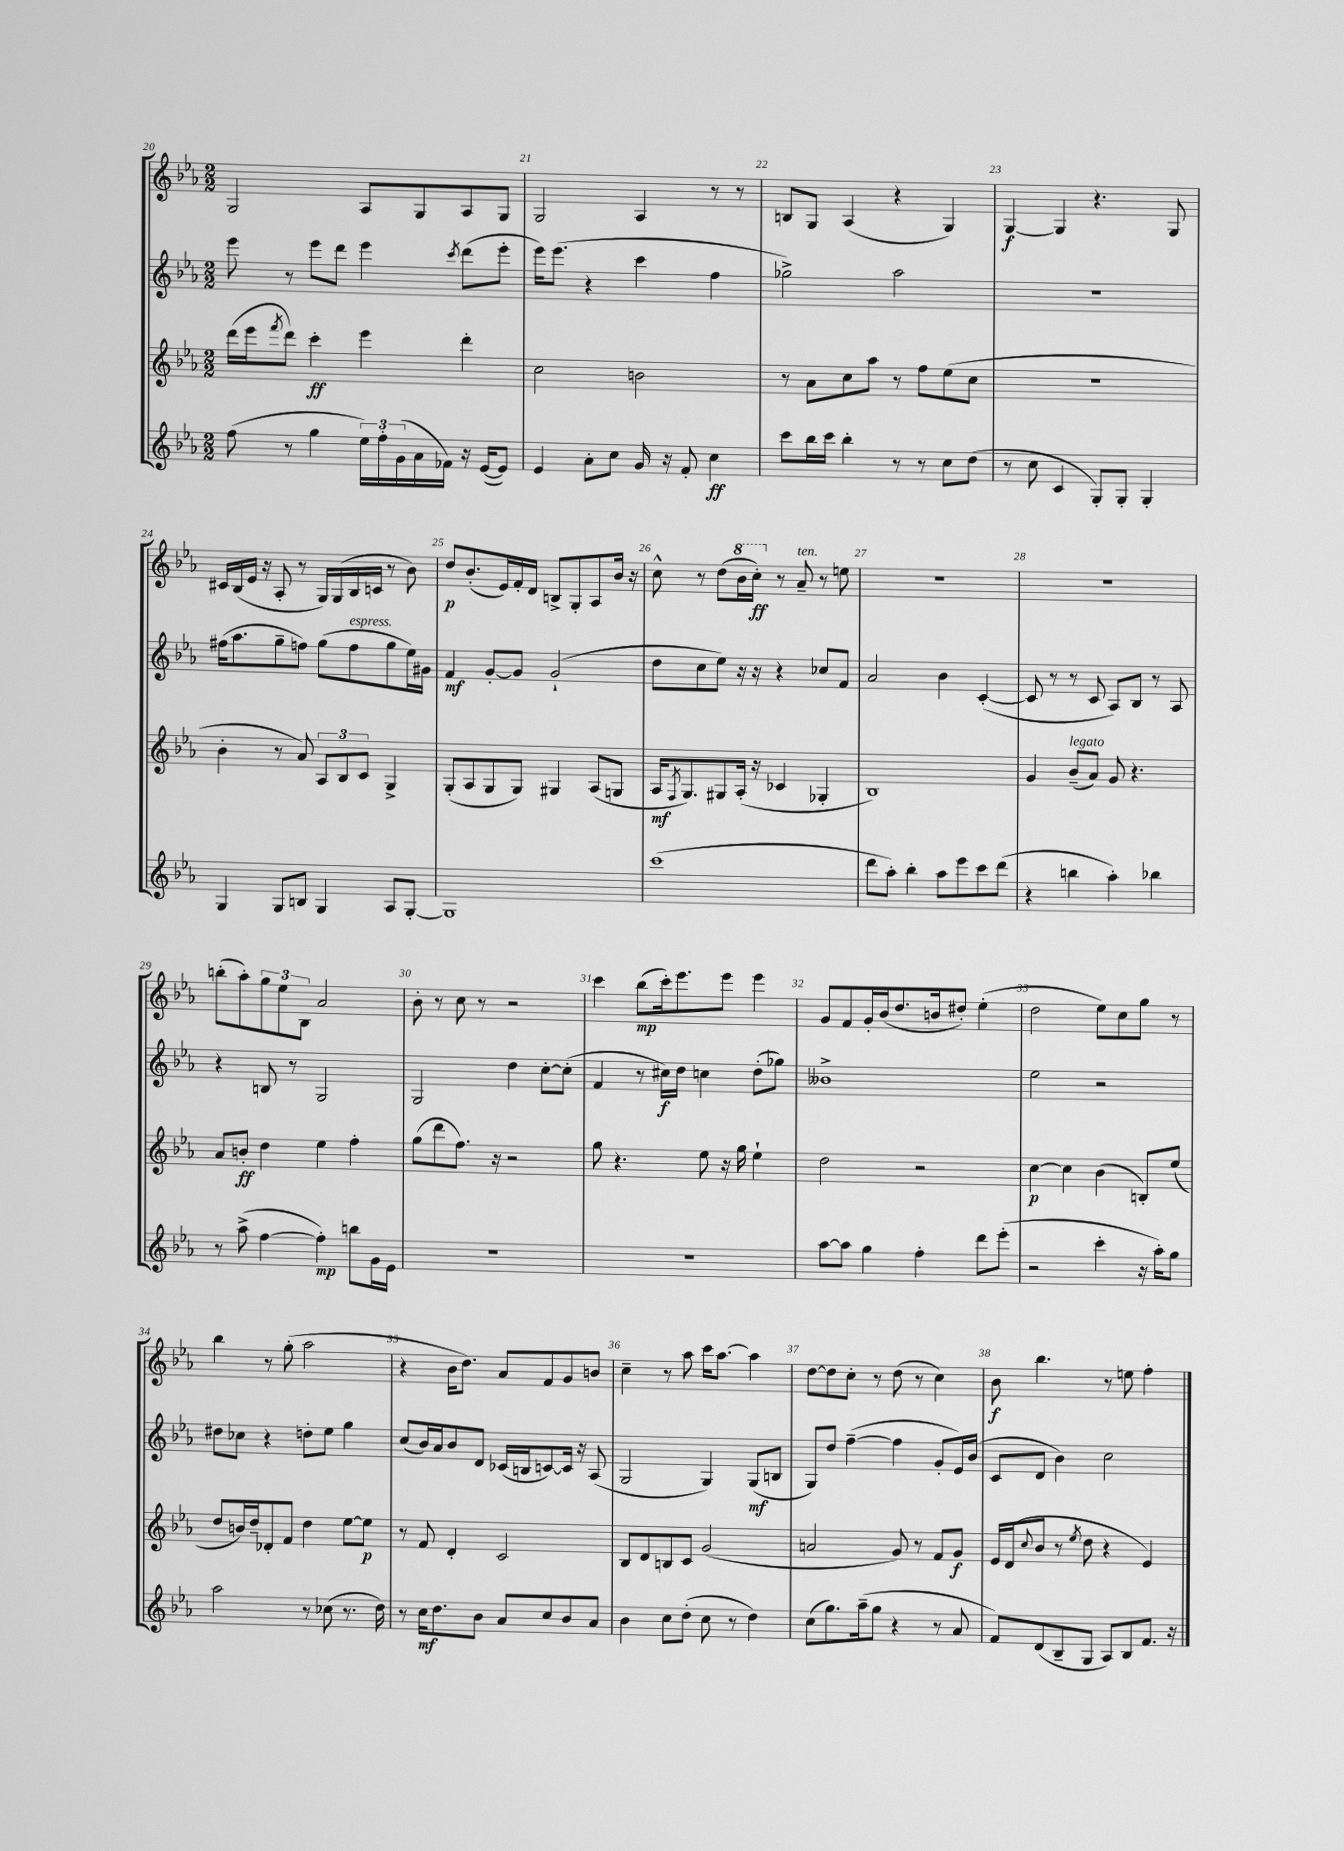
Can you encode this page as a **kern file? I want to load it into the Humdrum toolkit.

**kern	**kern	**kern	**kern
*staff4	*staff3	*staff2	*staff1
*clefG2	*clefG2	*clefG2	*clefG2
*k[b-e-a-]	*k[b-e-a-]	*k[b-e-a-]	*k[b-e-a-]
*M2/2	*M2/2	*M2/2	*M2/2
(8ff	(16ddd	8eee-	2G
.	16eee-	.	.
.	8qfff	.	.
8r	8ddd)	8r	.
4gg	4ccc'	8eee-	.
.	.	8ddd	.
24ee-)	4eee-	4eee-	8A-
24ff'	.	.	.
(24g	.	.	.
16a-	.	.	8G
16f-)	.	.	.
.	.	8qccc	.
16r	4ddd'	(8ddd	8A-
([16e-	.	.	.
8e-])	.	8eee-'	8G
=	=	=	=
4e-	2cc	16eee-)	2G
.	.	(8.eee-	.
8a-'	.	4r	.
8cc	.	.	.
16g	2b	4ccc	4A-
16r	.	.	.
8f'	.	.	.
4cc	.	4ff	8r
.	.	.	8r
=	=	=	=
8ccc	8r	2gg-^)	8B
16bb-	8a-	.	8G
16ccc	.	.	.
4bb-'	8cc	.	(4A-
.	8aa-	.	.
8r	8r	2aa-	4r
8r	8ff	.	.
8cc	(8ee-	.	4G)
(8dd	8cc	.	.
=	=	=	=
8r	1r	1r	[4G
8cc	.	.	.
4c	.	.	4G]
8G')	.	.	4.r
8G'	.	.	.
4G'	.	.	.
.	.	.	8G
=	=	=	=
4G	4b-'	(16ff#	16c#
.	.	8.aa-	(16B-
.	.	.	16e-
.	.	.	16r
8G	8r	8gg~	8A-'
8B	8a-)	8ff)	8r
4G	12A-	(8gg	16G)
.	.	.	(16G
.	12B-	.	.
.	.	8ff	16B-
.	12c	.	.
.	.	.	16c
8A-	4G^	8gg	8r
[8G'	.	16ee-)	8b-)
.	.	16g#	.
=	=	=	=
1G]	(8G'	4f	8dd
.	8A-	.	(8.b-'
.	8G	[8g'	.
.	.	.	16e-)
.	8G)	8g]	16f'
.	.	.	16d
.	4G#	(2g`	8B^
.	.	.	8G'
.	(8A-	.	8A-
.	8G	.	16b-
.	.	.	16r
=	=	=	=
(1ccc	16A-	8dd	8cc^^
.	8qF	.	.
.	8.G)	.	.
.	.	8cc	8r
.	8G#	8ee-)	(8dd
.	(16A-'	16r	16bb-
.	16r	16r	16ccc')
.	4c-	4r	8r
.	.	.	8a-~
.	4G-'	8cc-	8r
.	.	8f	8ee
=	=	=	=
8ddd	1B-)	2a-	1r
8aa-')	.	.	.
4bb-'	.	.	.
8aa-	.	4b-	.
8eee-	.	.	.
8ccc	.	([4c'	.
(8ddd	.	.	.
=	=	=	=
4r	4g	8c]	1r
.	.	8r	.
4bb	(8b-~	8r	.
.	8a-)	8c	.
4aa-')	8g	8A-)	.
.	4.r	8B-	.
4bb-	.	8r	.
.	.	8A-	.
=	=	=	=
8r	8a-	4r	(8bb'
(8aa-^	8b'	.	8aa-')
[4ff	4dd	8B	12gg
.	.	.	12ee-
.	.	8r	.
.	.	.	12B-
4ff'])	4ee-	2G	2a-
8bb	4ff'	.	.
16g	.	.	.
16e-	.	.	.
=	=	=	=
1r	(8gg	2G	8b-'
.	8ddd	.	8r
.	8.ff)	.	8cc
.	.	.	8r
.	16r	.	.
.	2r	4dd	2r
.	.	[8cc'	.
.	.	(8cc']	.
=	=	=	=
1r	8gg	4f	4ccc
.	4.r	.	.
.	.	8r	(8bb-
.	.	16cc#)	16ccc')
.	.	16dd	8.eee-
.	8ee-	4cc	.
.	16r	.	8eee-
.	16gg	.	.
.	4ee-`	(8dd'	4eee-
.	.	8gg-)	.
=	=	=	=
[8aa-	2dd	1b--^	8g
8aa-]	.	.	8f
4gg	.	.	16g'
.	.	.	(16b-
.	.	.	8.dd
4ff'	2r	.	.
.	.	.	16b
.	.	.	8dd#')
8ddd	.	.	(4ee-'
(8eee-'	.	.	.
=	=	=	=
2r	[4cc	2ee-	2dd
.	4cc]	.	.
4ccc'	(4b-	2r	8ee-)
.	.	.	8cc
16r	8B')	.	8gg
16aa-')	.	.	.
8gg	(8ee-	.	8r
=	=	=	=
2aa-	8dd	8dd#	4bb-
.	16b)	8cc-	.
.	16dd~	.	.
.	8d-'	4r	8r
.	8f	.	(8gg'
8r	4dd	8dd'	2aa-
(8cc-	.	8ee-	.
8.r	[8ee-	4gg	.
.	8ee-]	.	.
16dd)	.	.	.
=	=	=	=
8r	8r	(8cc	4r
16cc	8f	16b-)	.
8.dd	.	16a-	.
.	4d'	8b-	16b-
.	.	.	8.dd)
8b-	.	8d	.
8a-	2c	(16c-	8a-
.	.	16B	.
8cc	.	[8c)	8f
8b-	.	16c]	8g
.	.	16r	.
8a-	.	(8A-	8b
=	=	=	=
4b-	8B-	2G	4cc~
.	8d	.	.
8cc	8B	.	8r
(8dd'	8c	.	8aa-
8cc	(2g	4G)	16ccc
.	.	.	[8.aa-
8r	.	.	.
4dd)	.	(8G	4aa-]
.	.	8B	.
=	=	=	=
(8cc	2a	8G)	[8dd
8.gg)	.	8dd	8dd]
.	.	([4ff~	8cc'
(16aa-~	.	.	.
8gg	.	.	8r
4r	8g)	4ff]	(8dd
.	8r	.	8r
8r	8f	8g'	4cc)
8a-	8g	16e-)	.
.	.	(16b-	.
=	=	=	=
8f)	16e-	8c	8b-
.	(16d	.	.
.	8qqcc	.	.
(8d	8b-	8d	4.bb-
8B-~	8r	4b-)	.
.	8qee-	.	.
8G	8dd	.	.
8A-)	4r	2cc	8r
8B-	.	.	8ee
8.f	4e-)	.	4ff'
16r	.	.	.
==	==	==	==
*-	*-	*-	*-
